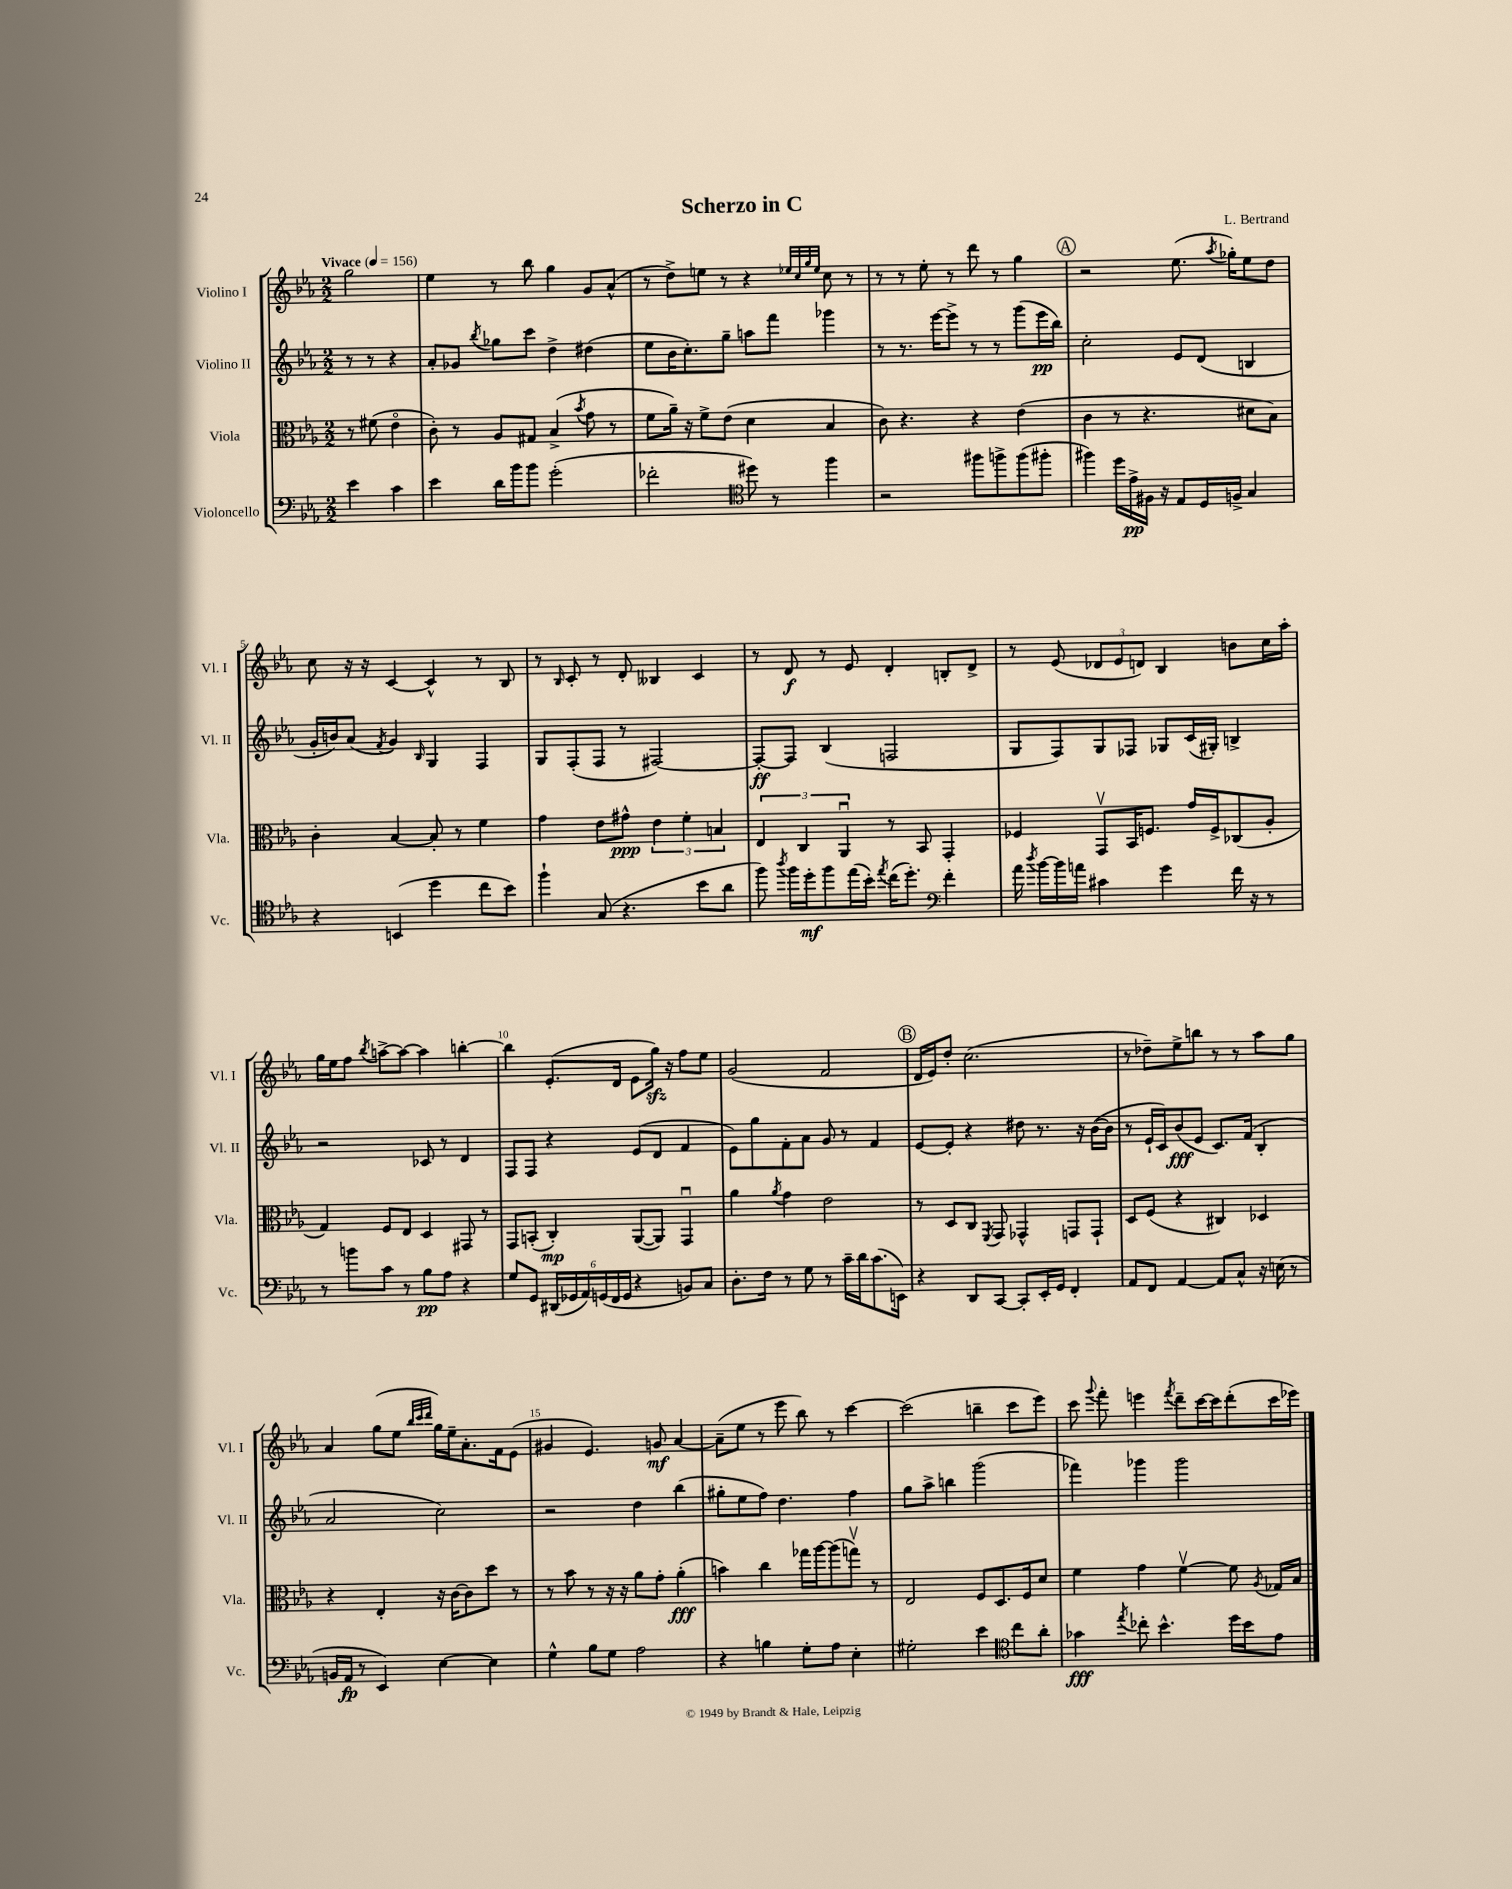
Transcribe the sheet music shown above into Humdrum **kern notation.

**kern	**kern	**kern	**kern
*staff4	*staff3	*staff2	*staff1
*clefF4	*clefC3	*clefG2	*clefG2
*k[b-e-a-]	*k[b-e-a-]	*k[b-e-a-]	*k[b-e-a-]
*M2/2	*M2/2	*M2/2	*M2/2
*MM156	*MM156	*MM156	*MM156
4e-	8r	8r	2gg
.	(8f#	8r	.
4c	4e-o	4r	.
=	=	=	=
4e-	8c')	8a-'	4ee-
.	8r	8g-	.
.	.	8qbb-	.
16d	8A-	8gg-	8r
16b-	.	.	.
8b-	8G#	8ccc	8bb-
(2g'	(4B-^	4dd^	4gg
.	8qb-	.	.
.	8g	(4dd#	8g
.	8r	.	(8a-^^
=	=	=	=
2f-'	8f	8ee-	8r
.	16a-~)	16b-	8dd^)
.	16r	8.cc')	.
.	8f^	.	8ee
.	(8e-	8gg~	8r
*clefC4	*	*	*
8dd#)	4d	8aa	4r
8r	.	8fff	.
.	.	.	32qqee-
.	.	.	32qqcc
.	.	.	32qqgg
.	.	.	32qqee-
4ff	4B-	4ggg-	8cc
.	.	.	8r
=	=	=	=
2r	8c)	8r	8r
.	4.r	8.r	8r
.	.	.	8ee-'
.	.	[16eee-	.
.	.	8eee-^]	8r
8ff#	4r	8r	8ddd
8ff^	.	8r	8r
(8ff	(4e-	(8ggg	4gg
8ff#'	.	16eee-	.
.	.	16bb-)	.
=	=	=	=
4ff#)	4c	2cc'	2r
16dd	8r	.	.
16e-^	.	.	.
16F#	4.r	.	.
16r	.	.	.
8E-	.	8e-	(8.ee-
16D	.	(8d	.
.	.	.	8qaa-
16F^	.	.	16gg-')
4G	8d#	4B	8ee-
.	8B-)	.	8dd
=	=	=	=
4r	4c'	16g'	8cc
.	.	16b)	.
.	.	(8a-	16r
.	.	.	16r
.	.	8qf	.
(4BB	[4B-	4g)	[4c
.	.	16qqB-	.
4dd	8B-']	4G	4c^^]
.	8r	.	.
8cc	4f	4F	8r
8b-)	.	.	8B-
=	=	=	=
4ff`	4g	8G	8r
.	.	.	16qqB-
.	.	(8F'	8c'
(8G	8e-	8F	8r
4.r	8g#^^	8r	8d'
.	6e-	[2F#)	4B--
.	6f'	.	.
8b-	.	.	4c
.	6B	.	.
8a-	.	.	.
=	=	=	=
8ff)	6E-	8F#'_	8r
8qaa-	.	.	.
16ff	.	8F#]	8d
.	6C	.	.
16dd'	.	.	.
8ff	.	(4B-	8r
.	6AA-u	.	.
(16ee-	.	.	8e-
16b-')	.	.	.
8qee-	.	.	.
(16cc	8r	2F	4d'
8.dd')	.	.	.
.	8BB-	.	.
*clefF4	*	*	*
4f'	4GG'	.	8B'
.	.	.	8d^
=	=	=	=
16a-	4F-	8G	8r
8qdd	.	.	.
[16b-	.	.	.
16b-]	.	8F)	(8e-
16a	.	.	.
4c#	8GGv	8G	12d-
.	.	.	12e-
.	16BB-	8F-	.
.	.	.	12d)
.	8.F	.	.
4g	.	8G-	4B-
.	16g	(16c	.
.	16F^	16G#')	.
16f	(8C-	4B^	8b
16r	.	.	.
8r	8A-'	.	16cc
.	.	.	16aa-'
=	=	=	=
8r	4G)	2r	16gg
.	.	.	16ee-
8b	.	.	8ff
.	.	.	8qbb-
8c	8F	.	[8aa^
8r	8E-	.	8aa_
8B-	4D	8c-	4aa]
8A-	.	8r	.
4r	8GG#	4d	[4bb'
.	8r	.	.
=	=	=	=
8G	8GG	8F	4bb]
8GG	(8BB'	8F	.
(24DD#	4C')	4r	(8.e-'
24GG-	.	.	.
24AA-)	.	.	.
(24GG	.	.	.
24FF	.	.	.
.	.	.	16d
24GG	.	.	.
4r	([8AA-	(8e-	8e-
.	8AA-])	8d	16gg)
.	.	.	16r
8BB)	4GGu	4f	8ff
8C	.	.	8ee-
=	=	=	=
8.D'	4a-	8e-)	(2g
.	.	8gg	.
16F	.	.	.
.	8qa-	.	.
8r	4g	8f'	.
8G	.	8a-	.
8r	2e-	8g	2f
16c~	.	8r	.
16d	.	.	.
(8.c	.	4f	.
16EE)	.	.	.
=	=	=	=
4r	8r	[8e-	16d
.	.	.	16e-)
.	8D	8e-']	8dd'
8DD	8C	4r	(2.cc
.	8qFF	.	.
[8CC	8GG	.	.
8CC']	4GG-^^	8dd#	.
16EE-'	.	8.r	.
16GG	.	.	.
4FF'	8GG	.	.
.	.	16r	.
.	8GG`	([16b-	.
.	.	16b-]	.
=	=	=	=
8AA-	8D	8r	8r
8FF	(8F	16e-`	8dd-~)
.	.	16c)	.
[4AA-	4r	(8b-	8ee-^
.	.	8e-	8bb
8AA-]	4C#)	8.c)	8r
8C^^	.	.	8r
.	.	(16f	.
16r	4D-	4B-'	8aa-
(16E	.	.	.
8r	.	.	8gg
=	=	=	=
16BB	4r	2a-	4a-
16AA-	.	.	.
8r	.	.	.
4EE-)	4E-'	.	(8gg
.	.	.	8ee-
.	.	.	32qqbb-
.	.	.	32qqccc
.	.	.	32qqddd
[4E-	16r	2cc)	16gg)
.	[16c	.	16ee-~
.	8c]	.	8.a-'
4E-]	8dd	.	.
.	.	.	16f
.	8r	.	(8e-
=	=	=	=
4G^^	8r	2r	4g#
.	8b-	.	.
8B-	8r	.	4.e-)
8G	16r	.	.
.	16r	.	.
2A-	8a-	4dd	.
.	8g'	.	8g
.	(4a-'	(4bb-	[4a-
=	=	=	=
4r	4b)	8gg#'	(8a-~]
.	.	8ee-	8ee-
4B	4cc	8ff)	8r
.	.	4.dd	8eee-
8G'	16gg-	.	8bb-)
.	[16aa-	.	.
8A-	(8aa-]	.	8r
4E-'	8ggv)	4ff	[4ccc
.	8r	.	.
=	=	=	=
2G#'	2E-	8gg	(2ccc]
.	.	8aa-^	.
.	.	4bb	.
4e-	8F	(2ggg	4bb~
.	8.D	.	.
*clefC4	*	*	*
8cc	.	.	8ccc
.	16F	.	.
8a-'	8d	.	8eee-)
=	=	=	=
4g-	4f	4fff-)	8ccc
.	.	.	8qqggg
.	.	.	8fff'
8qee-	.	.	.
8cc-'	4g	4ggg-	4eee
4.b-^^	.	.	.
.	.	.	8qfff
.	[4fv	2ggg-	8ddd~
.	.	.	[16ccc
.	.	.	16ccc]
16dd	8f]	.	(8ddd'
16b-	.	.	.
.	8qA-	.	.
8e-	16G-	.	16ccc
.	16B-	.	16eee-)
==	==	==	==
*-	*-	*-	*-
